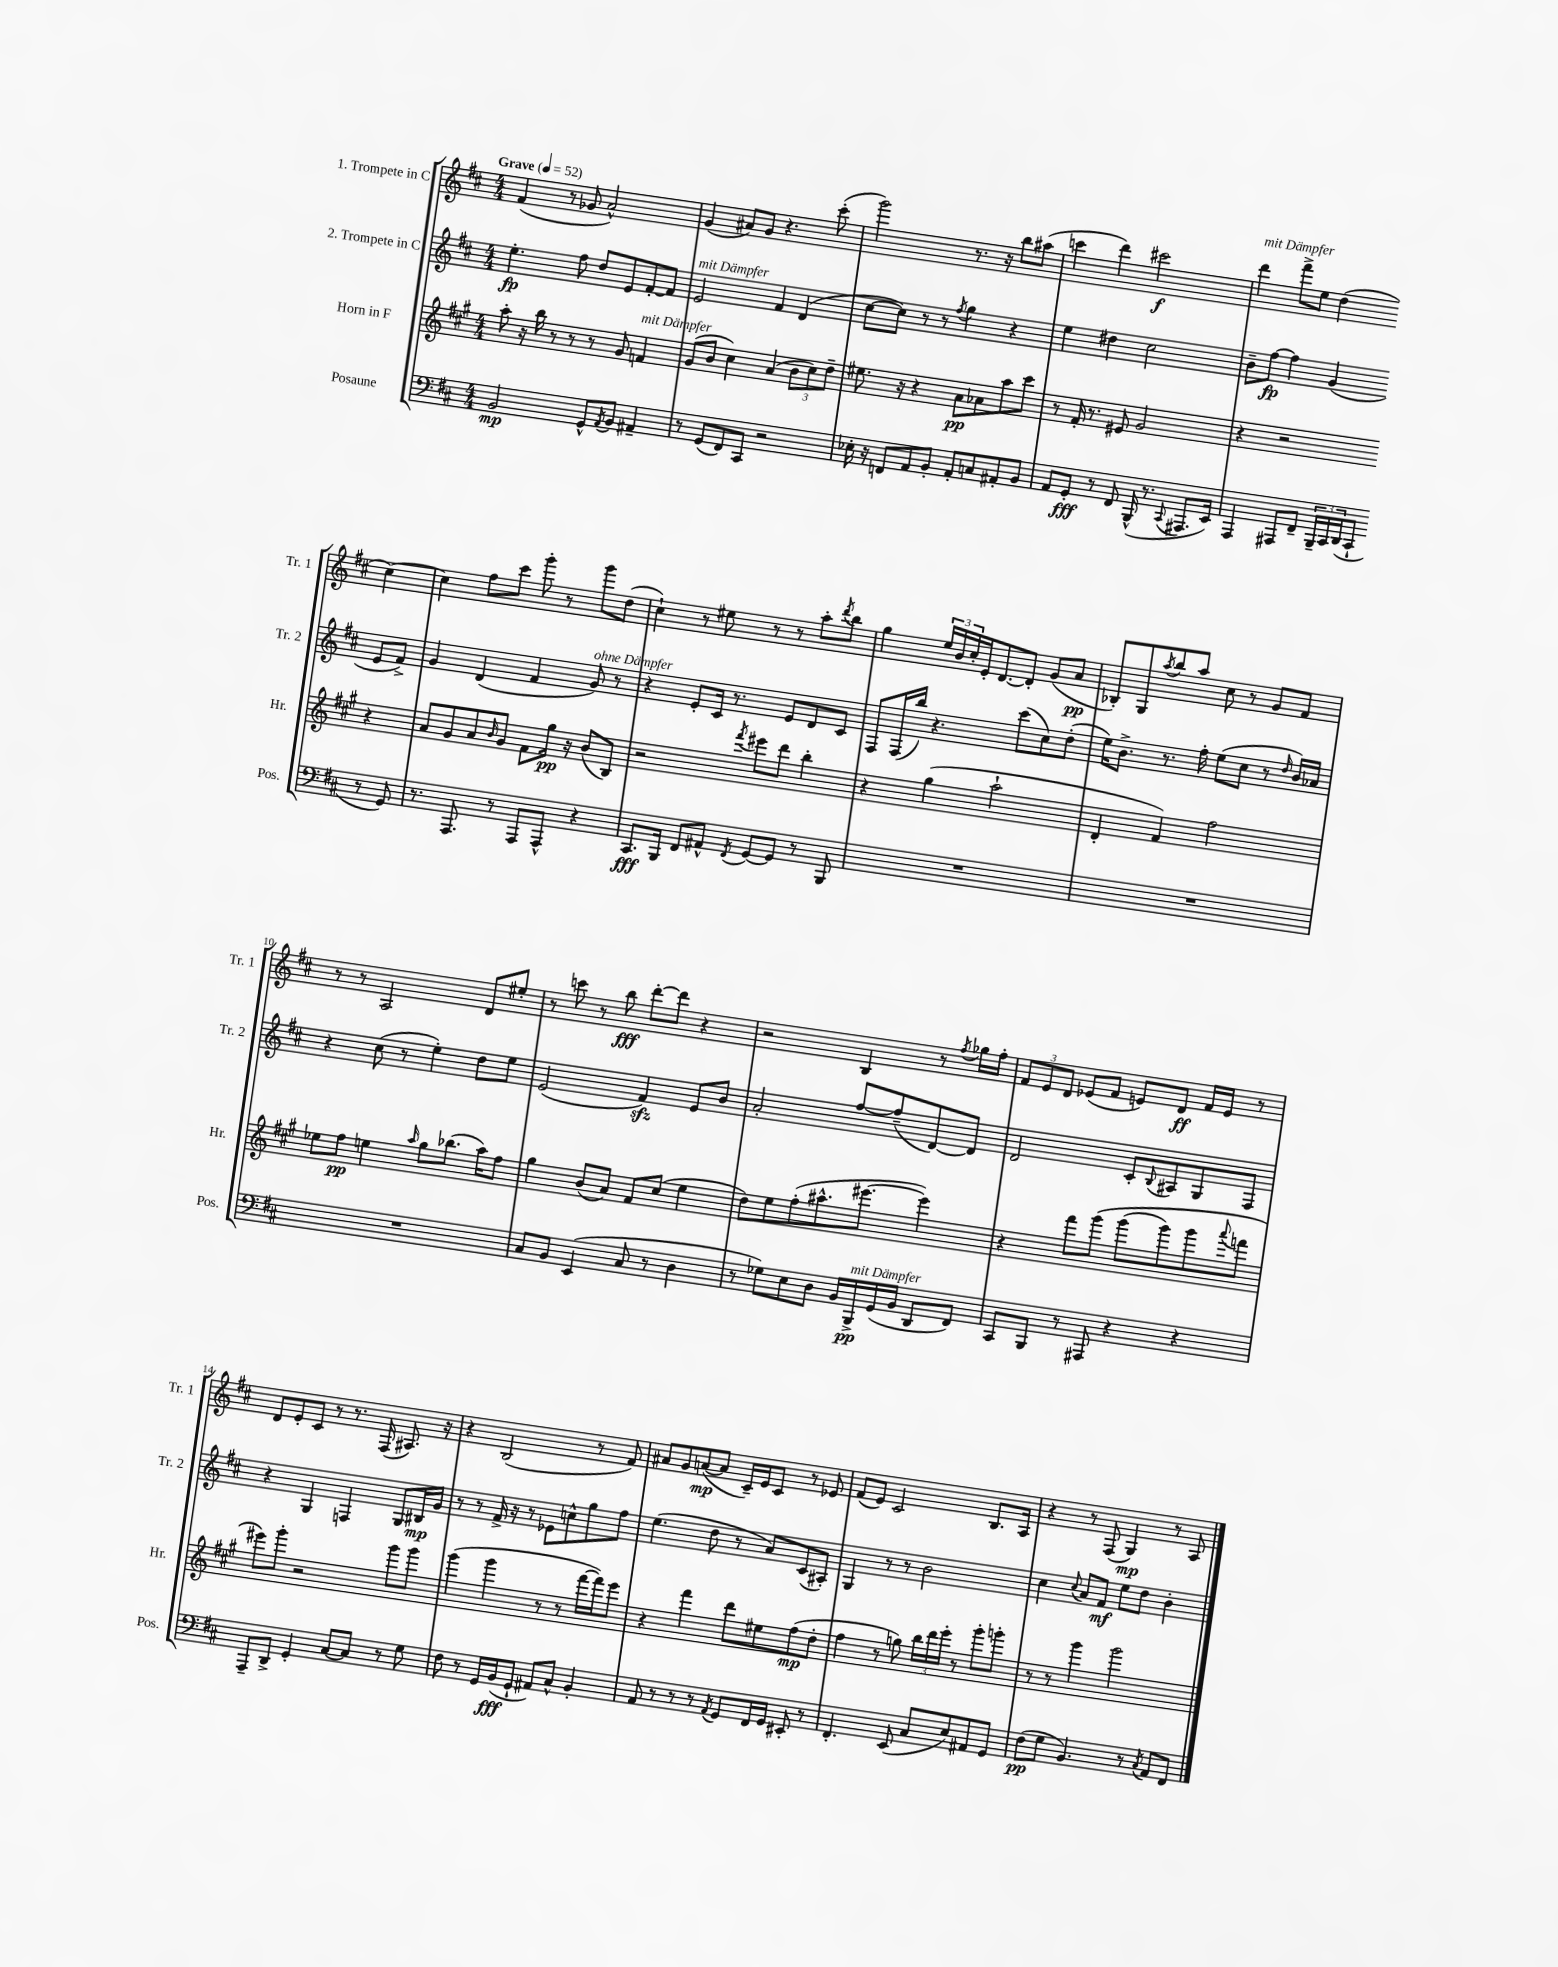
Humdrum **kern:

**kern	**kern	**kern	**kern
*staff4	*staff3	*staff2	*staff1
*clefF4	*clefG2	*clefG2	*clefG2
*k[f#c#]	*k[f#c#g#]	*k[f#c#]	*k[f#c#]
*M4/4	*M4/4	*M4/4	*M4/4
*MM52	*MM52	*MM52	*MM52
2BB	8aa'	4.ee'	(4f#
.	16r	.	.
.	16bb	.	.
.	8r	.	8r
.	8r	8ff#	8g-
8GG^^	8r	8dd	2a^^)
8qAA	.	.	.
8BB	8g#	8e	.
4AA#~	4f	[8f#'	.
.	.	8f#]	.
=	=	=	=
8r	(8g#	2e	(4g
(8GG	8b	.	.
8FF#)	4cc#)	.	8a#)
8CC#	.	.	8g
2r	(4a	4f#	4.r
.	12b	(4d	.
.	12cc#)	.	.
.	.	.	(8ccc#'
.	12dd~	.	.
=	=	=	=
16E-'	8.ee#	[8cc#	2ggg)
16r	.	.	.
8FF	.	8cc#])	.
.	16r	.	.
8AA	4r	8r	.
8BB'	.	8r	.
.	.	8qff#	.
8AA'	8a	4gg	8.r
8C	8a-	.	.
.	.	.	16r
8AA#'	8aa	4r	8bb
8BB	8ccc#	.	(8aa#
=	=	=	=
8AA	8r	4ee	4ccc
8GG'	16f#'	.	.
.	8.r	.	.
8r	.	4dd#	4ddd)
8FF#	8e#	.	.
(16BBB^^	2g#	2cc#	2ccc#
8.r	.	.	.
8qqCC#	.	.	.
8.AAA#	.	.	.
16EE)	.	.	.
=	=	=	=
4AAA	4r	8b~	4ddd
.	.	[8ff#	.
8AAA#	2r	4ff#]	8fff#^
8FF#~	.	.	8ee
24BBB~	.	(4g	(4dd
24CC#	.	.	.
(24DD	.	.	.
8CC#`	.	.	.
8r	4r	8e	[4cc#)
8GG)	.	8f#^)	.
=	=	=	=
8.r	8a	4g	4cc#]
.	8g#	.	.
8.AAA	.	.	.
.	8a	(4d	8ff#
.	16qqb	.	.
8r	8g#	.	8ccc#
8AAA	8f#	4f#	8ggg'
8AAA^^	16gg#	.	8r
.	16r	.	.
4r	(8b	8g)	8ggg
.	8B)	8r	(8dd
=	=	=	=
8.CC#	2r	4r	4cc#`)
16BBB	.	.	.
8FF#	.	8e'	8r
8AA#^^	.	16c#	8ee#
.	.	8.r	.
8qFF#	8qfff#	.	.
[8GG	8eee#	.	8r
8GG]	8ddd	8e	8r
8r	4bb'	8d	8aa'
.	.	.	8qddd
8BBB	.	8c#	8bb
=	=	=	=
1r	4r	8F#	4gg
.	.	(16F#	.
.	.	16bb)	.
.	(4gg#	4.r	24ee
.	.	.	24b
.	.	.	24cc#'
.	.	.	16e'
.	.	.	[8.d
.	2aa`	.	.
.	.	(8ccc#	8d']
.	.	8cc#)	(8g
.	.	(8dd'	8a
=	=	=	=
1r	4d'	16ee)	8B-')
.	.	8.b^	.
.	.	.	8G
.	.	.	8qaa
.	4f#)	8.r	8bb
.	.	.	8aa
.	.	16ff#'	.
.	2ff#	(8ee	8cc#
.	.	8cc#	8r
.	.	8r	8g
.	.	16qqdd	.
.	.	16b)	8f#
.	.	16a-	.
=	=	=	=
1r	8ee-	4r	8r
.	8ff#	.	8r
.	4ee	(8cc#	2A
.	.	8r	.
.	16qqaa	.	.
.	8gg#	4ee')	.
.	(8.bb-	.	.
.	.	8dd	8d
.	16aa)	.	.
.	8ff#	8ee	8ee#'
=	=	=	=
8C#	4gg#	(2e	8r
8BB	.	.	8ccc
(4EE	(8b	.	8r
.	8a)	.	8bb
8C#	8f#	4f#)	[8ddd'
8r	(8cc#	.	8ddd]
4D	4ee	8e	4r
.	.	8b	.
=	=	=	=
8r	8dd)	2a'	2r
8G-)	8ee	.	.
8E	(8ff#'	.	.
8D	8.aa#^^	.	.
16BB	.	[8ff#	4B
16BBB^	[8.eee#	.	.
(16GG	.	(8ff#~]	.
16BB	.	.	.
8DD	4eee#])	[8d)	8r
.	.	.	8qff#
8FF#)	.	8d]	16gg-
.	.	.	16ff#'
=	=	=	=
8CC#	4r	2d	12f#
.	.	.	12e
8BBB	.	.	.
.	.	.	12d
8r	8fff#	.	(8e-
8AAA#	&(8ggg#	.	8f#
4r	(8ggg#	8c#'	8e)
.	.	8qqB	.
.	8ggg#)	8A#	8d
4r	8ggg#	8G	16f#
.	.	.	16e
.	8qqaaa	.	.
.	8fff	8F#	8r
=	=	=	=
8AAA~	8eee#&)	4r	8d
8DD^	8ggg#'	.	8e'
4GG'	2r	4G	8c#
.	.	.	8r
[8C#	.	4F	8.r
8C#]	.	.	.
.	.	.	(16F#
8r	8ggg#	8G	8.A#)
8G	8ggg#	16B#	.
.	.	16g	16r
=	=	=	=
8F#	(4ggg#	8r	4r
8r	.	8r	.
16GG	4ggg#	16f#^	(2B
(16BB	.	16r	.
8GG`	.	8r	.
8AA#)	8r	8e-	.
8C#^^	8r	8cc^^	.
4BB'	[16fff#	8gg	8r
.	16fff#])	.	.
.	8eee	8ff#	8f#)
=	=	=	=
8AA	4r	(4.ee	8a#
8r	.	.	8g
8r	4fff#	.	([8a
8r	.	8dd	8a]
8qAA	.	.	.
8GG	8ddd	8r	16c#~)
.	.	.	16e
16FF#	8ee#	8a)	8c#
16GG	.	.	.
8EE#'	(8ff#	(8c#	8r
8r	8dd'	8A#')	8e-
=	=	=	=
4.FF#'	4ff#	4G	(8f#
.	.	.	8e)
.	8r	8r	2c#
(8EE	8gg)	8r	.
8C#	24bb	2b	.
.	24ddd	.	.
.	24eee'	.	.
8E)	8r	.	.
8AA#	8ggg#'	.	8.B
8GG	8ggg'	.	.
.	.	.	16A
=	=	=	=
(8F#	8r	4cc#	4r
8G	8r	.	.
.	.	8qqcc#	.
4.BB)	4ggg#	8a	8r
.	.	8f#	(8F#
.	2ggg#	8ee	4G)
8r	.	8dd	.
8qC#	.	.	.
8AA	.	4b'	8r
8FF#	.	.	8A
==	==	==	==
*-	*-	*-	*-
